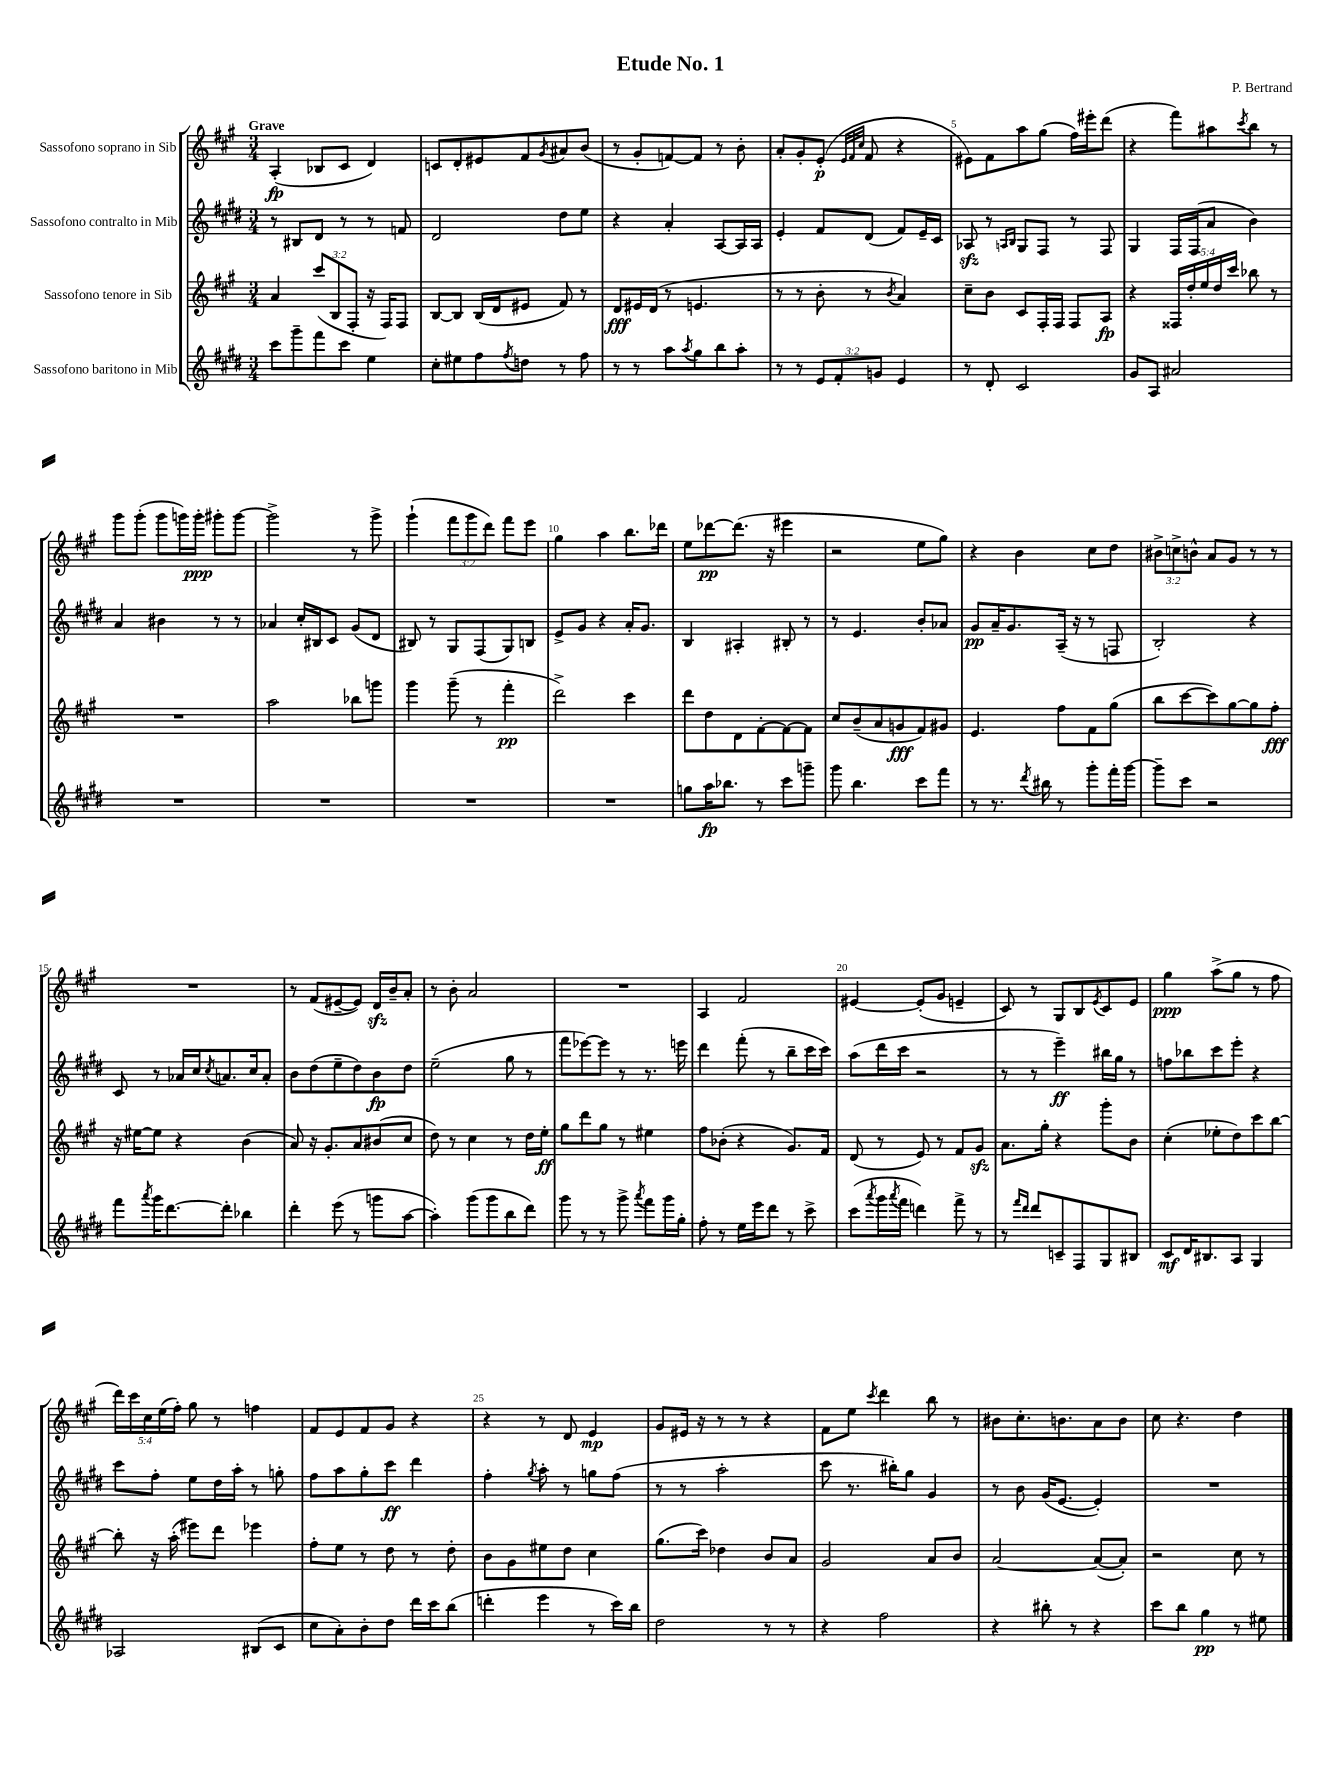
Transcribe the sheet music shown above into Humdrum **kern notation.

**kern	**kern	**kern	**kern
*staff4	*staff3	*staff2	*staff1
*clefG2	*clefG2	*clefG2	*clefG2
*k[f#c#g#d#]	*k[f#c#g#]	*k[f#c#g#d#]	*k[f#c#g#]
*M3/4	*M3/4	*M3/4	*M3/4
8ccc#	4a	8r	(4A'
8ggg#~	.	8B#	.
8fff#	(12ccc#	8d#	8B-
.	12B	.	.
8ccc#	.	8r	8c#
.	12F#'	.	.
4ee	16r	8r	4d)
.	16F#)	.	.
.	8F#	8f	.
=	=	=	=
8cc#'	[8B	2d#	8c
8ee#	8B]	.	8d'
8ff#	(16B	.	8e#
.	16d	.	.
8qff#	.	.	.
8dd	8e#	.	8f#
.	.	.	8qg#
8r	8f#)	8dd#	8a#
8ff#	8r	8ee	(8b
=	=	=	=
8r	8d	4r	8r
8r	16e#	.	8g#'
.	(16d	.	.
8aa	8r	4a'	[8f)
8qaa	.	.	.
8gg#	4.e	.	8f]
8bb	.	[8A	8r
8aa'	.	16A]	8b'
.	.	16A	.
=	=	=	=
8r	8r	4e'	8a'
8r	8r	.	8g#'
12e	8b'	8f#	(8e'
12f#'	.	.	.
.	.	.	32qqe
.	.	.	32qqf#
.	.	.	32qqcc#
.	8r	(8d#	8f#
12g	.	.	.
.	8qb	.	.
4e	4a)	8f#)	4r
.	.	16e~	.
.	.	16c#	.
=	=	=	=
8r	8cc#~	8A-	8e#)
8d#'	8b	8r	8f#
.	.	16qqA	.
.	.	16qqB	.
2c#	8c#	8G#	8aa
.	16F#'	8F#	(8gg#
.	16F#	.	.
.	8F#	8r	16ff#)
.	.	.	16eee#'
.	8A	8F#	(8ddd
=	=	=	=
8g#	4r	4G#	4r
8A	.	.	.
2a#	20F##	16F#	8fff#)
.	20dd'	.	.
.	.	(16F#	.
.	20ee	.	.
.	.	8a	8aa#
.	20dd	.	.
.	20ccc#	.	.
.	.	.	8qccc#
.	8bb-	4b)	8bb
.	8r	.	8r
=	=	=	=
2.r	2.r	4a	8ggg#
.	.	.	(8ggg#'
.	.	4b#	8ggg#
.	.	.	16ggg)
.	.	.	16ggg'
.	.	8r	8ggg#'
.	.	8r	[8ggg#
=	=	=	=
2.r	2aa	4a-	2ggg#^]
.	.	16cc#'	.
.	.	16B#	.
.	.	8c#	.
.	8bb-	(8g#	8r
.	8ggg	8d#	8ggg#^
=	=	=	=
2.r	4ggg#	8B#)	(4ggg#`
.	.	8r	.
.	(8ggg#~	8G#	12fff#
.	.	.	12ggg#
.	8r	(8F#	.
.	.	.	12ddd)
.	4fff#'	8G#)	8fff#
.	.	8B	8eee
=	=	=	=
2.r	2ddd^)	8e^	4gg#
.	.	8g#	.
.	.	4r	4aa
.	4ccc#	16a'	8.bb
.	.	8.g#	.
.	.	.	16ddd-
=	=	=	=
8gg	8ddd	4B	8ee
16aa	8dd	.	[8ddd-
8.bb-	.	.	.
.	8d	4A#'	(8.ddd-]
8r	[8f#'	.	.
.	.	.	16r
8ccc#	8f#_	8B#'	4eee#
8ggg~	8f#]	8r	.
=	=	=	=
8ggg#	8cc#	8r	2r
4.bb	(8b~	4.e	.
.	8a	.	.
.	8g	.	.
8ccc#	8f#)	8b'	8ee
8fff#	8g#	8a-	8gg#)
=	=	=	=
8r	4.e	8g#	4r
8.r	.	16a~	.
.	.	8.g#	.
.	.	.	4b
8qddd#	.	.	.
16bb#	.	.	.
8r	8ff#	(16A~	.
.	.	16r	.
8ggg#'	8f#	8r	8cc#
16fff#'	(8gg#	8F	8dd
[16ggg#	.	.	.
=	=	=	=
8ggg#~]	8bb	2B')	12b#^
.	.	.	12cc^
8ccc#	[8ccc#	.	.
.	.	.	12b^^
2r	8ccc#])	.	8a
.	[8gg#	.	8g#
.	8gg#]	4r	8r
.	8ff#'	.	8r
=	=	=	=
8fff#	16r	8c#	2.r
.	[16ee#	.	.
8qaaa	.	.	.
16ggg#	8ee#]	8r	.
[8.ddd#	.	.	.
.	4r	16a-	.
.	.	16cc#	.
.	.	8qcc#	.
8ddd#']	.	8.a	.
4bb-	(4b	.	.
.	.	16cc#	.
.	.	8a'	.
=	=	=	=
4ddd#'	8a)	8b	8r
.	16r	(8dd#	(8f#
.	8.g#'	.	.
(8eee	.	8ee~	[8e#~
8r	8a	8dd#)	8e#])
8ggg	(8b#	8b	16d
.	.	.	16b~
[8aa	8cc#	8dd#	8a'
=	=	=	=
4aa'])	8dd)	(2ee~	8r
.	8r	.	8b'
(8ggg#	4cc#	.	2a
8ggg#	.	.	.
8bb	8r	8gg#	.
8ddd#)	16dd	8r	.
.	16ee'	.	.
=	=	=	=
8ggg#	8gg#	8fff#	2.r
8r	8ddd	[8eee-)	.
8r	8gg#	8eee-]	.
8ggg#^	8r	8r	.
8qaaa	.	.	.
8fff#	4ee#	8.r	.
16ggg#	.	.	.
16gg#'	.	16eee	.
=	=	=	=
8ff#'	8ff#	4ddd#	4A
8r	(8b-'	.	.
16ee	4r	(8fff#'	2f#
16eee	.	.	.
8ddd#	.	8r	.
8r	8.g#)	8bb~	.
8ccc#^	.	16ccc#	.
.	16f#	16ccc#)	.
=	=	=	=
(8ccc#	(8d	(8aa	[4e#
8qaaa	.	.	.
16ggg#	8r	16ddd#	.
8qaaa	.	.	.
16fff#	.	16ccc#	.
4ddd)	8e)	2r	(8e#']
.	8r	.	8g#
8fff#^	8f#	.	4e~
8r	8g#	.	.
=	=	=	=
8r	8.a	8r	8c#)
16qqfff#	.	.	.
16qqddd#	.	.	.
8ddd#	.	8r	8r
.	16gg#'	.	.
8c~	4r	4eee~)	8G#
8F#	.	.	8B
.	.	.	8qe
8G#	8ggg#'	16bb#	8c#
.	.	16gg#	.
8B#	8b	8r	8e
=	=	=	=
8c#	(4cc#'	8ff	4gg#
16d#	.	8bb-	.
8.B#	.	.	.
.	8ee-'	8ccc#	(8aa^
8A	8dd)	8eee'	8gg#
4G#	8ccc#	4r	8r
.	[8bb	.	8ff#
=	=	=	=
2A-	8bb']	8ccc#	20ddd)
.	.	.	20ccc#
.	.	.	20cc#
.	16r	8ff#'	.
.	.	.	(20ee
.	(16aa'	.	.
.	.	.	20ff#')
.	8eee#)	8ee	8gg#
.	8ddd	16dd#	8r
.	.	16aa'	.
(8B#	4eee-	8r	4ff
8c#	.	8gg'	.
=	=	=	=
8cc#	8ff#'	8ff#	8f#
8a')	8ee	8aa	8e
8b'	8r	8gg#'	8f#
8dd#	8dd	8ccc#	8g#
16ddd#	8r	4ddd#	4r
16ccc#	.	.	.
(8bb	8dd'	.	.
=	=	=	=
4ddd'	8b	4ff#'	4r
.	8g#	.	.
.	.	8qgg#	.
4eee	8ee#	8aa'	8r
.	8dd	8r	8d
8r	4cc#	8gg	4e
16ccc#)	.	(8ff#	.
16bb	.	.	.
=	=	=	=
2dd#	(8.gg#	8r	8g#
.	.	8r	16e#
.	16ccc#)	.	16r
.	4dd-	2aa'	8r
.	.	.	8r
8r	8b	.	4r
8r	8a	.	.
=	=	=	=
4r	2g#	8ccc#	8f#
.	.	8.r	8ee
.	.	.	8qccc#
2ff#	.	.	4ddd
.	.	16bb#')	.
.	.	8gg#	.
.	8a	4g#	8bb
.	8b	.	8r
=	=	=	=
4r	[2a	8r	8b#
.	.	8b	8.cc#'
8bb#'	.	(16g#	.
.	.	[8.e	8.b
8r	.	.	.
4r	(8a_	4e'])	8a
.	8a'])	.	8b
=	=	=	=
8ccc#	2r	2.r	8cc#
8bb	.	.	4.r
4gg#	.	.	.
8r	8cc#	.	4dd
8ee#	8r	.	.
==	==	==	==
*-	*-	*-	*-
